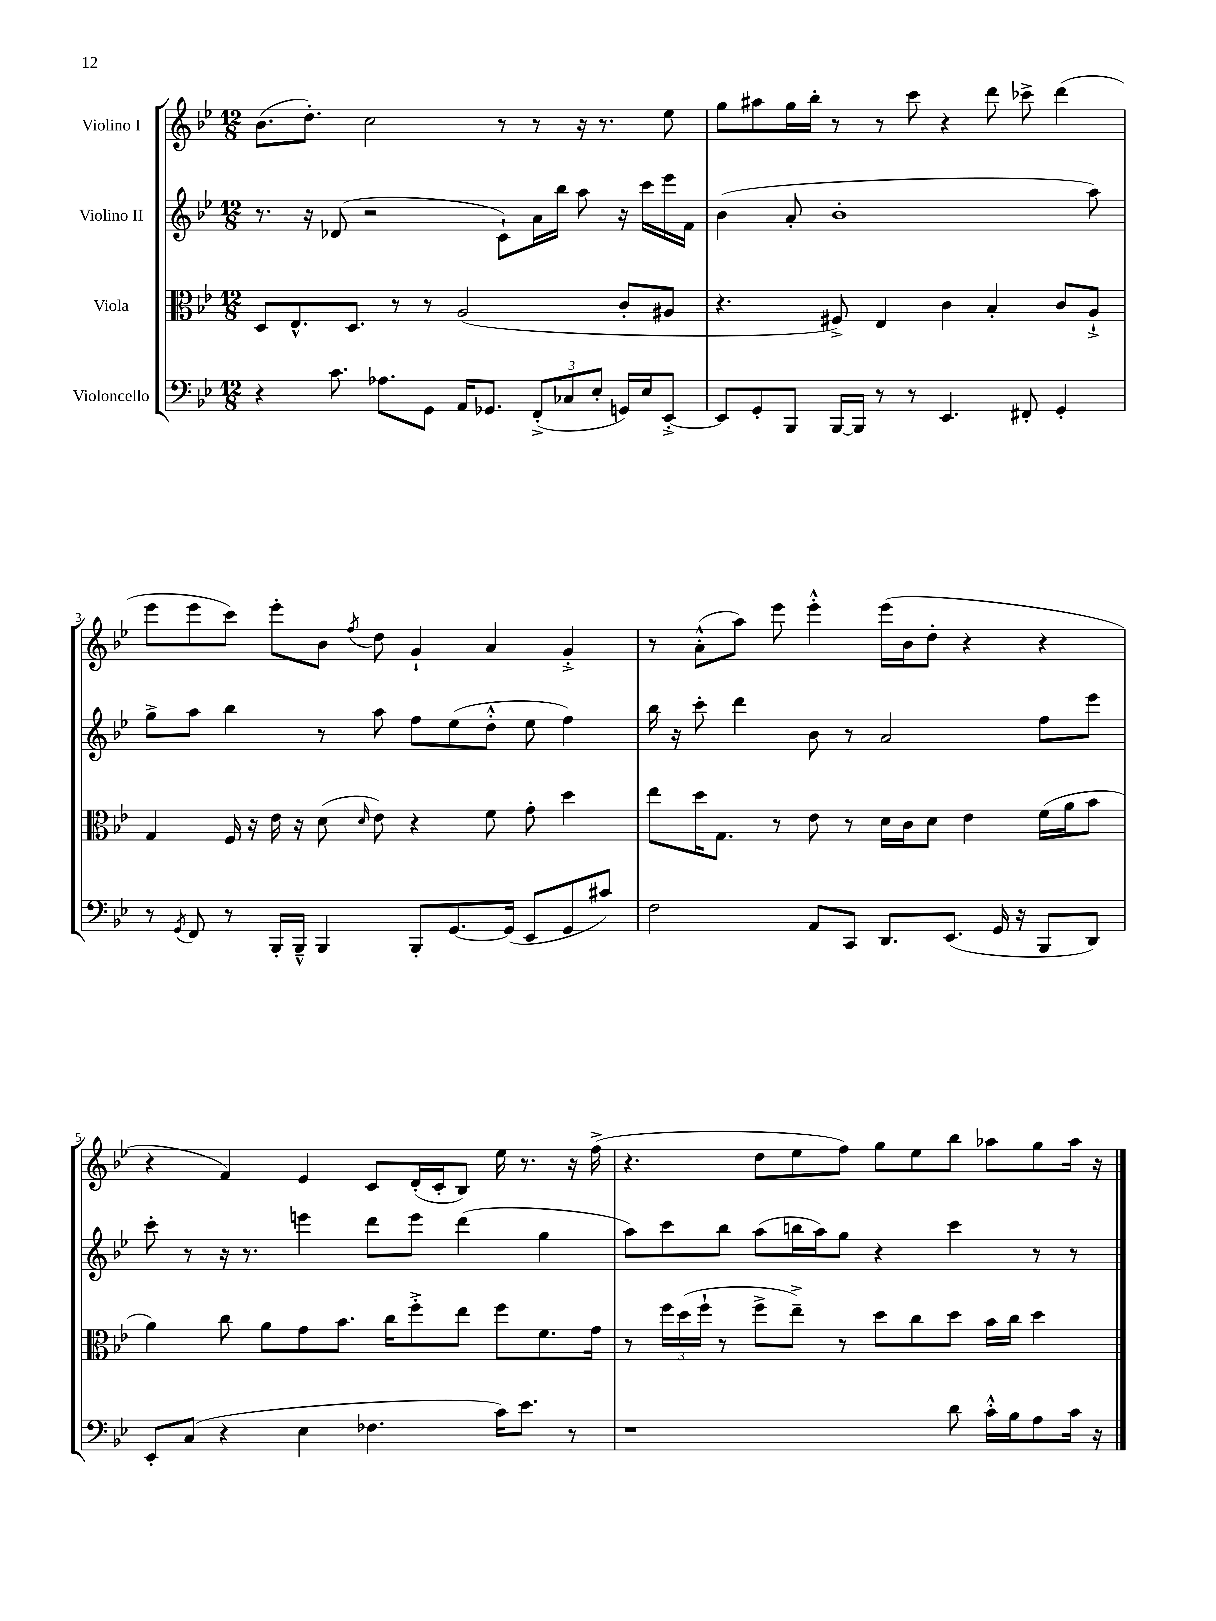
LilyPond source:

<<
\new StaffGroup <<
\new Staff = "s0" \with { instrumentName = "Violino I" } {
    \clef treble \key bes \major \numericTimeSignature \time 12/8
    \autoBeamOff bes'8.[( d''8.]-.) c''2 r8 r8 r16 r8. ees''8 |
    g''8[ ais''8 g''16 bes''16]-. r8 r8 c'''8 r4 d'''8 ces'''8-> d'''4( |
    ees'''8[ ees'''8 c'''8]) ees'''8[-. bes'8] \acciaccatura { f''8 } d''8 g'4-! a'4 g'4-.-> |
    r8 a'8[-.-^( a''8]) ees'''8 ees'''4-.-^ ees'''16[( bes'16 d''8]-. r4 r4 |
    r4 f'4) ees'4 c'8[ d'16-.( c'16-. bes8]) ees''16 r8. r16 f''16->( |
    r4. d''8[ ees''8 f''8]) g''8[ ees''8 bes''8] aes''8[ g''8 aes''16] r16 \bar "|." |
}
\new Staff = "s1" \with { instrumentName = "Violino II" } {
    \clef treble \key bes \major \numericTimeSignature \time 12/8
    \autoBeamOff r8. r16 des'8( r2 c'8[-!) a'16 bes''16] a''8 r16 c'''16[ ees'''16 f'16] |
    bes'4( a'8-. bes'1-. a''8) |
    g''8[-> a''8] bes''4 r8 a''8 f''8[ ees''8( d''8]-.-^ ees''8 f''4) |
    bes''16 r16 c'''8-. d'''4 bes'8 r8 a'2 f''8[ ees'''8] |
    c'''8-. r8 r16 r8. e'''4 d'''8[ e'''8] d'''4( g''4 |
    a''8[) c'''8 bes''8] a''8[( b''16 a''16) g''8] r4 c'''4 r8 r8 \bar "|." |
}
\new Staff = "s2" \with { instrumentName = "Viola" } {
    \clef alto \key bes \major \numericTimeSignature \time 12/8
    \autoBeamOff d8[ ees8.-^ d8.] r8 r8 a2( c'8[-. ais8] |
    r4. fis8->) ees4 c'4 bes4-. c'8[ a8]-!-> |
    g4 f16 r16 ees'16 r16 d'8( \grace { d'16 } ees'8) r4 f'8 g'8-. d''4 |
    ees''8[ d''16 g8.] r8 ees'8 r8 d'16[ c'16 d'8] ees'4 f'16[( a'16 bes'8] |
    a'4) c''8 a'8[ g'8 bes'8.] c''16[ f''8-.-> ees''8] f''8[ f'8. g'16] |
    r8 \tuplet 3/2 { f''16[ d''16( f''16]-! } r8 f''8[-> ees''8]--->) r8 d''8[ c''8 d''8] bes'16[ c''16] d''4 \bar "|." |
}
\new Staff = "s3" \with { instrumentName = "Violoncello" } {
    \clef bass \key bes \major \numericTimeSignature \time 12/8
    \autoBeamOff r4 c'8. aes8.[ g,8] a,16[ ges,8.] \tuplet 3/2 { f,8[-.->( ces8 ees8]-. } g,16[) ees16 ees,8]~-.-> |
    ees,8[ g,8-. bes,,8] bes,,16[~ bes,,16] r8 r8 ees,4. fis,8-. g,4-. |
    r8 \acciaccatura { g,8 } f,8 r8 bes,,16[-. bes,,16]---^ bes,,4 bes,,8[-. g,8.~ g,16]( ees,8[ g,8 cis'8]) |
    f2 a,8[ c,8] d,8.[ ees,8.]( g,16 r16 bes,,8[ d,8]) |
    ees,8[-. c8]( r4 ees4 fes4. c'16[) ees'8.] r8 |
    r1 d'8 c'16[-.-^ bes16 a8 c'16] r16 \bar "|." |
}
>>
>>
